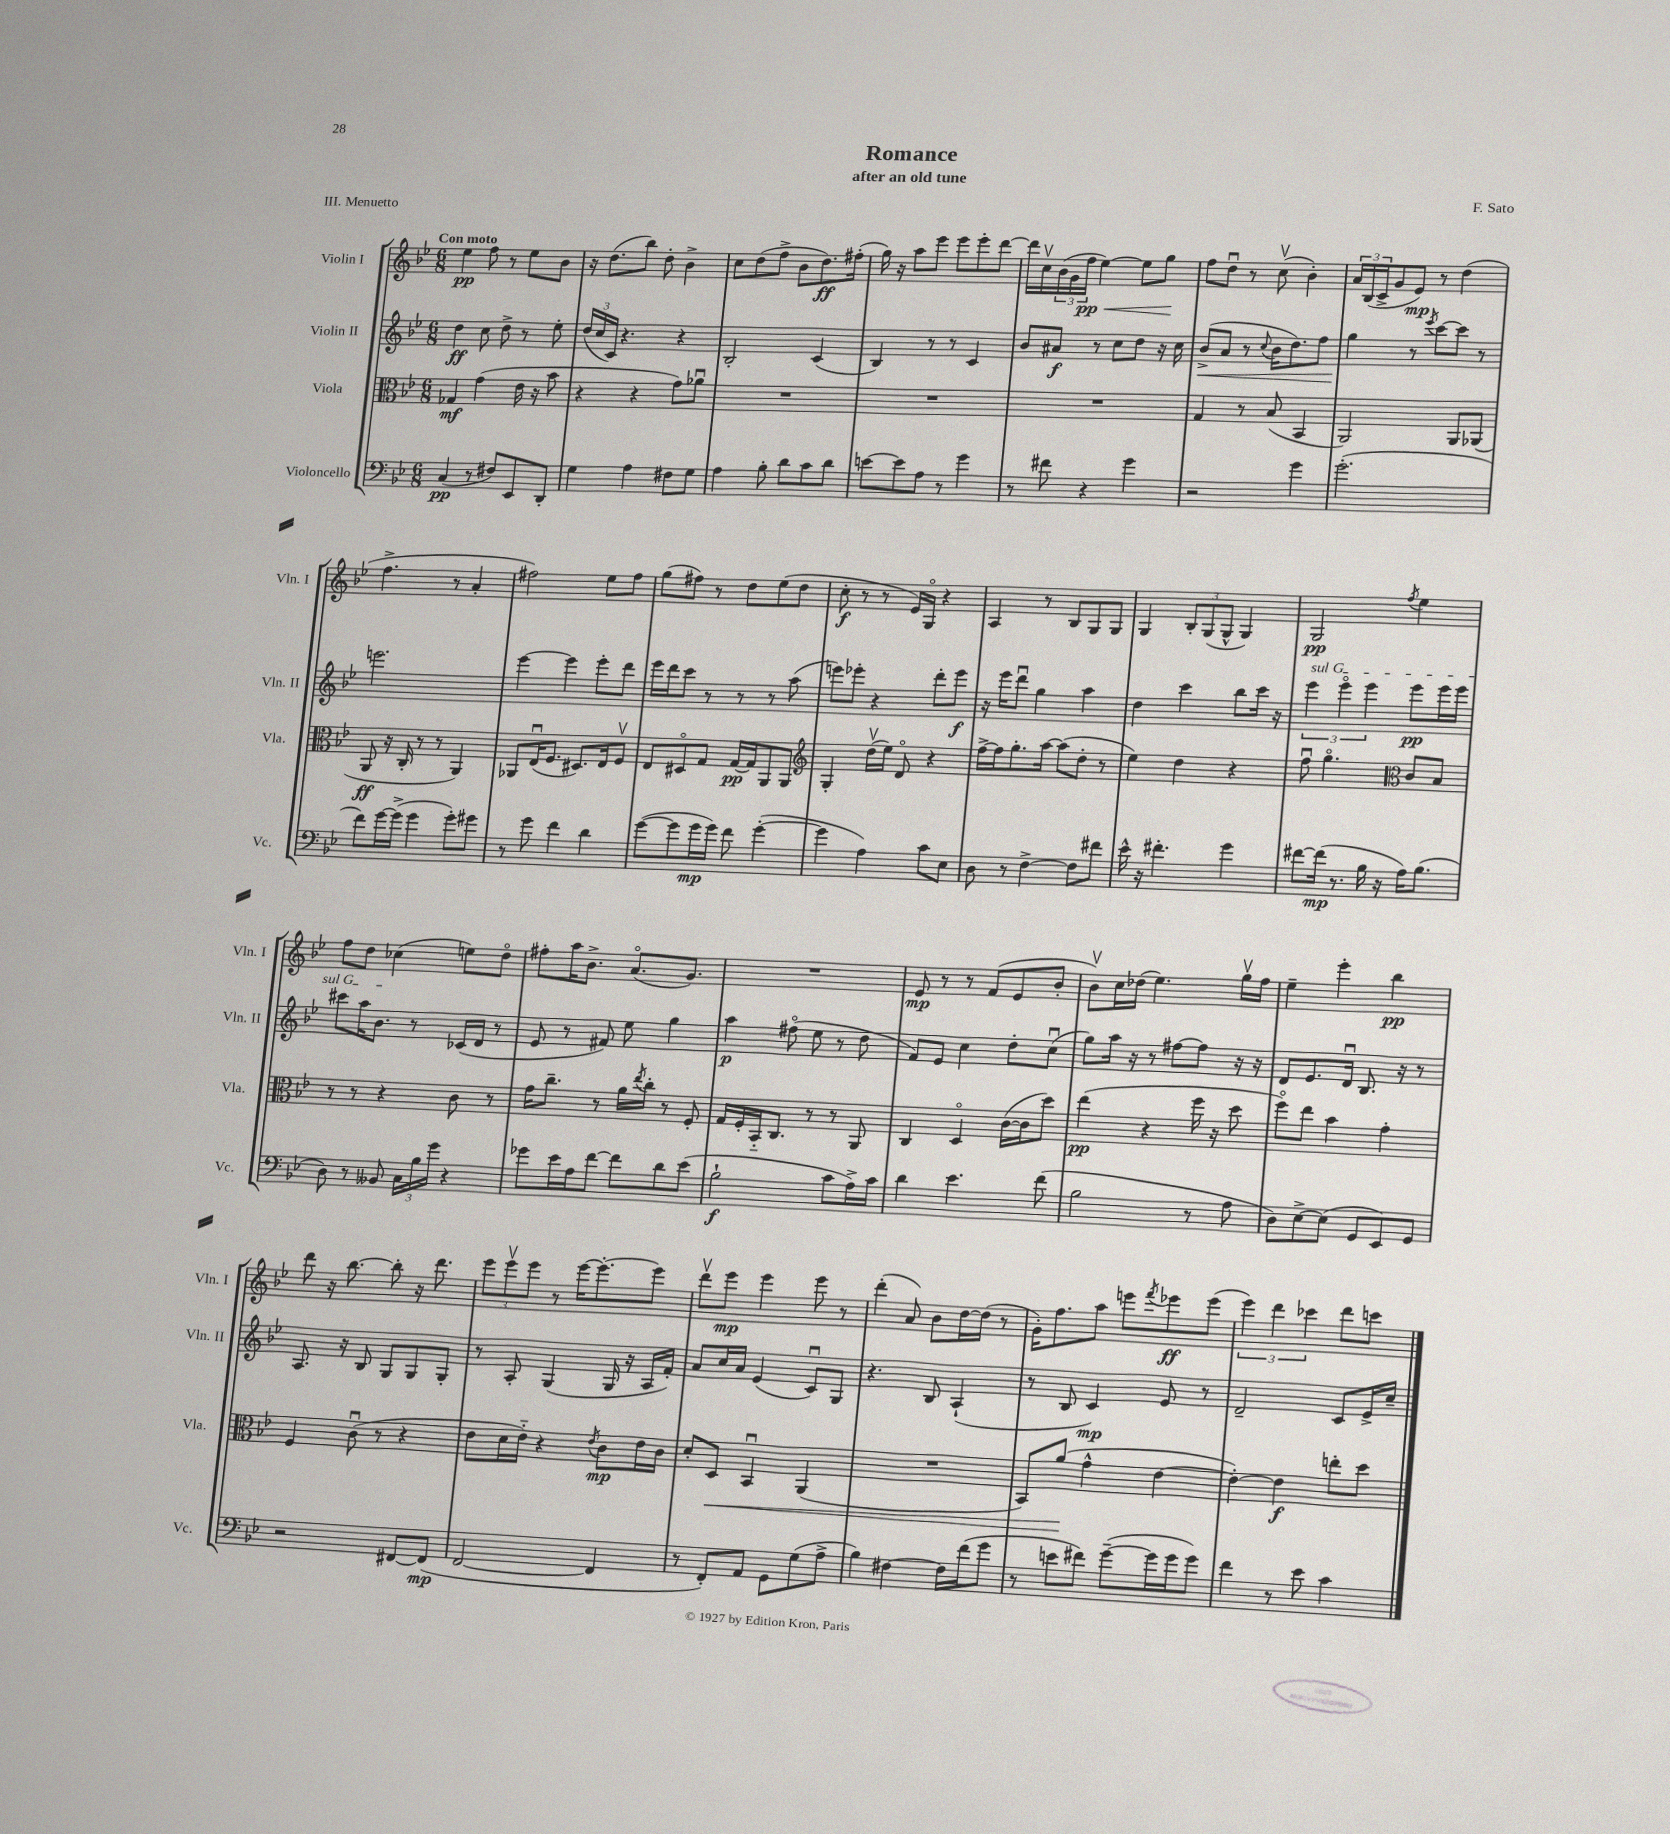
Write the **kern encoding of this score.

**kern	**dynam	**kern	**dynam	**kern	**dynam	**kern	**dynam
*part4	*part4	*part3	*part3	*part2	*part2	*part1	*part1
*staff4	*staff4	*staff3	*staff3	*staff2	*staff2	*staff1	*staff1
*I"Violoncello	*	*I"Viola	*	*I"Violin II	*	*I"Violin I	*
*I'Vc.	*	*I'Vla.	*	*I'Vln. II	*	*I'Vln. I	*
*clefF4	*	*clefC3	*	*clefG2	*	*clefG2	*
*k[b-e-]	*	*k[b-e-]	*	*k[b-e-]	*	*k[b-e-]	*
*M6/8	*	*M6/8	*	*M6/8	*	*M6/8	*
=1	=1	=1	=1	=1	=1	=1	=1
!	!	!	!	!	!	!LO:TX:a:B:t=Con moto	!
(4C/	pp	4G-X/	mf	4dd\	ff	4ee-\	pp
8r	.	(4g\	.	8cc\	.	8ff\	.
8F#X/L)	.	.	.	8dd^\	.	8r	.
8EE-/	.	16e-\	.	8r	.	8ee-\L	.
.	.	16r	.	.	.	.	.
8DD'/J	.	8b-\	.	8ee-'\	.	8b-\J	.
=2	=2	=2	=2	=2	=2	=2	=2
4G\	.	4r	.	(24dd/LL	.	16r	.
.	.	.	.	24cc/	.	.	.
.	.	.	.	.	.	(8.dd\L	.
.	.	.	.	24c/JJ)	.	.	.
.	.	.	.	4.r	.	.	.
4A\	.	4r	.	.	.	8bb-\J)	.
.	.	.	.	.	.	8dd'\	.
8F#X\L	.	8g\L)	.	4r	.	4b-^\	.
8G\J	.	8a-Xu\J	.	.	.	.	.
=3	=3	=3	=3	=3	=3	=3	=3
4A\	.	2.r	.	2B-'/	.	8cc\L	.
.	.	.	.	.	.	(8dd\	.
8B-'\	.	.	.	.	.	8ff^\J	.
8d\L	.	.	.	.	.	8b-\L	.
8c\	.	.	.	(4c/	.	8.dd\)	ff
8d\J	.	.	.	.	.	.	.
.	.	.	.	.	.	(16ff#X'\Jk	.
=4	=4	=4	=4	=4	=4	=4	=4
[8en\L	.	2.r	.	4B-/)	.	16gg\)	.
.	.	.	.	.	.	16r	.
8e\]	.	.	.	.	.	8aa\L	.
8A\J	.	.	.	8r	.	8eee-\J	.
8r	.	.	.	8r	.	8eee-\L	.
4g\	.	.	.	4c/	.	8eee-'\	.
.	.	.	.	.	.	[8ddd\J	.
=5	=5	=5	=5	=5	=5	=5	=5
8r	.	2.r	.	8b-/L	.	16ddd\LL]	.
.	.	.	.	.	.	16ccv\	.
8f#X\	.	.	.	8a#X/J	f	(24b-\	.
.	.	.	.	.	.	24g\	.
!	!	!	!	!	!	!	!LO:HP:b
.	.	.	.	.	.	24ff\JJ	< pp
4r	.	.	.	8r	.	[4ee-\)	.
.	.	.	.	8cc\L	.	.	.
4g\	.	.	.	8dd\J	.	8ee-\L]	.
.	.	.	.	16r	.	8gg\J	.
.	.	.	.	16cc\	.	.	.
.	.	.	.	.	.	.	[
=6	=6	=6	=6	=6	=6	=6	=6
!	!	!	!	!	!LO:HP:b	!	!
2r	.	4G/	.	(8b-^/L	<	8ff\L	.
.	.	.	.	8a/J	.	8ddu\J	.
.	.	8r	.	8r	.	8r	.
.	.	.	.	8qqcc/	.	.	.
.	.	(8B-/	.	16b-\KL	.	(8ccv\	.
.	.	.	.	8.dd\)	.	.	.
4g\	.	4BB-/	.	.	.	4b-'\)	.
.	.	.	.	8ff\J	.	.	.
=7	=7	=7	=7	=7	=7	=7	=7
(2.g'\	.	2AA/)	.	4gg\	.	24a/LL	.
.	.	.	.	.	.	(24B-/	.
.	.	.	.	.	.	24c^/J	.
.	.	.	.	.	.	8g/	.
.	.	.	.	8r	[	8e-/J)	mp
.	.	.	.	8qeee-/	.	.	.
.	.	.	.	[8ccc\L	.	8r	.
.	.	8AA/L	.	8ccc\J]	.	(4dd\	.
.	.	(8AA-X/J	.	8r	.	.	.
!!LO:LB:g=z
=8	=8	=8	=8	=8	=8	=8	=8
8f\L)	.	8AA/	ff	2.eeen\	.	4.ff^\	.
[16g\L	.	16r	.	.	.	.	.
(16g^\JJ]	.	16C'/	.	.	.	.	.
4g\	.	8r	.	.	.	.	.
.	.	8r	.	.	.	8r	.
8g'\L)	.	4AA/)	.	.	.	4a'/	.
8g#X\J	.	.	.	.	.	.	.
=9	=9	=9	=9	=9	=9	=9	=9
8r	.	8AA-X/L	.	[4eee-\	.	2ff#X\)	.
8g\	.	(16E-u/K	.	.	.	.	.
.	.	8.F/J	.	.	.	.	.
4f\	.	.	.	4eee-\]	.	.	.
.	.	8.D#X/L)	.	.	.	.	.
4d\	.	.	.	8eee-'\L	.	8ee-\L	.
.	.	16E-/k	.	.	.	.	.
.	.	8Fv/J	.	8ddd\J	.	8ff#\J	.
=10	=10	=10	=10	=10	=10	=10	=10
([8g\L	.	8E-/L	.	16eee-\LL	.	(8gg\L	.
.	.	.	.	16ddd\J	.	.	.
8g\]	.	8D#X/	.	8ccc\J	.	8ff#X\J)	.
16g\L	mp	8G/J	.	8r	.	8r	.
16g\JJ)	.	.	.	.	.	.	.
8f\	.	[16G/LL	pp	8r	.	8dd\L	.
.	.	16G/J]	.	.	.	.	.
([4g'\	.	8AA/	.	8r	.	(8ee-\	.
.	.	8AA/J	.	(8aa\	.	8dd\J	.
=11	=11	=11	=11	=11	=11	=11	=11
*	*	*clefG2	*	*	*	*	*
4g\]	.	4G'/	.	8eeen\L)	.	8cc'\	f
.	.	.	.	8eee-X'\J	.	8r	.
4A\)	.	(16ddv\LL	.	4r	.	8r	.
.	.	16ee-\JJ)	.	.	.	.	.
.	.	8d/	.	.	.	16e-/LL)	.
.	.	.	.	.	.	16G/JJ	.
8c\L	.	4r	.	8ddd'\L	.	4r	.
8E-\J	.	.	.	8eee-\J	f	.	.
=12	=12	=12	=12	=12	=12	=12	=12
8D\	.	[16ff^\LL	.	16r	.	4A/	.
.	.	16ff\J]	.	16eee-\KL	.	.	.
8r	.	8.gg'\	.	8dddu\J	.	.	.
[4F^\	.	.	.	4gg\	.	8r	.
.	.	[16aa\Jk	.	.	.	.	.
.	.	(8aa\L]	.	.	.	8B-/L	.
8F\L]	.	8dd'\J	.	4aa\	.	8G/	.
8f#X\J	.	8r	.	.	.	8G/J	.
=13	=13	=13	=13	=13	=13	=13	=13
16e-^^\	.	4ee-\)	.	4dd\	.	4G/	.
16r	.	.	.	.	.	.	.
4.f#X'\	.	.	.	.	.	.	.
.	.	4dd\	.	4ccc\	.	12B-'/L	.
.	.	.	.	.	.	(12G/	.
.	.	.	.	.	.	12G^^/J	.
4g\	.	4r	.	8bb-\L	.	4G/)	.
.	.	.	.	16ccc\Jk	.	.	.
.	.	.	.	16r	.	.	.
=14	=14	=14	=14	=14	=14	=14	=14
!	!	!	!	!LO:TX:a:i:t=sul G	!	!	!
[8f#X\L	.	8ffu\	.	6eee-\	.	2G/	pp
(16f#\Jk]	mp	4.gg\	.	.	.	.	.
.	.	.	.	6eee-\	.	.	.
8.r	.	.	.	.	.	.	.
.	.	.	.	6eee-\	.	.	.
16B-\	.	.	.	.	.	.	.
16r	.	.	.	.	.	.	.
*	*	*clefC3	*	*	*	*	*
.	.	.	.	.	.	8qff/	.
16A\KL)	.	8c/L	.	8eee-\L	pp	4ee-\	.
(8.B-\J	.	.	.	.	.	.	.
.	.	8B-/J	.	16eee-\L	.	.	.
.	.	.	.	16eee-\JJ	.	.	.
!!LO:LB:g=z
=15	=15	=15	=15	=15	=15	=15	=15
8D\)	.	8r	.	8ccc#X\L	.	8ff\L	.
8r	.	8r	.	16aa\K	.	8dd\J	.
.	.	.	.	8.b-\J	.	.	.
8BB--X/	.	4r	.	.	.	(4cc-X\	.
24C\LL	.	.	.	8r	.	.	.
24B-\	.	.	.	.	.	.	.
24g\JJ	.	.	.	.	.	.	.
4r	.	8c\	.	(16c-X/LL	.	8een\L)	.
.	.	.	.	16d/JJ	.	.	.
.	.	8r	.	8r	.	8dd\J	.
=16	=16	=16	=16	=16	=16	=16	=16
8g-X\L	.	16g\KL	.	8e-/	.	8ff#X'\L	.
.	.	8.cc~\J	.	.	.	.	.
16e-\L	.	.	.	8r	.	16aa\K	.
16A\J	.	.	.	.	.	8.b-^\J	.
[8f\J	.	8r	.	8f#X/)	.	.	.
8f\L]	.	16a\LL	.	8ee-\	.	(8.a/L	.
.	.	8qee-/	.	.	.	.	.
.	.	16cc'\JJ	.	.	.	.	.
8d\	.	8r	.	4gg\	.	.	.
.	.	.	.	.	.	8.g/J)	.
(8e-\J	.	8F'/	.	.	.	.	.
=17	=17	=17	=17	=17	=17	=17	=17
2B-`\	f	16G/LL	.	4aa\	p	2.r	.
.	.	16F'/	.	.	.	.	.
.	.	16BB-/J	.	.	.	.	.
.	.	8.C/J	.	.	.	.	.
.	.	.	.	(8ff#X\	.	.	.
.	.	8r	.	8ee-\	.	.	.
8c\L	.	8r	.	8r	.	.	.
16A^\L)	.	8AA/	.	8dd\	.	.	.
16c\JJ	.	.	.	.	.	.	.
=18	=18	=18	=18	=18	=18	=18	=18
4d\	.	4C/	.	8f/L)	.	8e-/	mp
.	.	.	.	8e-/J	.	8r	.
4.e-\	.	4D/	.	4cc\	.	8r	.
.	.	.	.	.	.	(8f/L	.
.	.	([16c\LL	.	8dd'\L	.	8e-/	.
.	.	16c\J]	.	.	.	.	.
(8f\	.	8dd\J)	.	(8ccu\J	.	8b-'/J	.
=19	=19	=19	=19	=19	=19	=19	=19
2B-\	.	(4ee-\	pp	8gg\L)	.	8b-v\L)	.
.	.	.	.	16aa\Jk	.	16cc\L	.
.	.	.	.	16r	.	(16dd-X\JJ	.
.	.	4r	.	8r	.	4.ee-\)	.
.	.	.	.	[8ff#X\L	.	.	.
8r	.	16ff\	.	8ff#\J]	.	.	.
.	.	16r	.	.	.	.	.
8A\	.	8dd\	.	16r	.	16ggv\LL	.
.	.	.	.	16r	.	16ff\JJ	.
=20	=20	=20	=20	=20	=20	=20	=20
8D\L)	.	8ff\L)	.	8d/L	.	4ee-~\	.
[8E-^\	.	8ee-\J	.	8.e-/	.	.	.
(8E-\J]	.	4b-\	.	.	.	4eee-'\	.
.	.	.	.	16du/Jk	.	.	.
8GG/L	.	.	.	8.B-/	.	.	.
8EE-/)	.	4g'\	.	.	.	4bb-\	pp
.	.	.	.	16r	.	.	.
8GG/J	.	.	.	8r	.	.	.
!!LO:LB:g=z
=21	=21	=21	=21	=21	=21	=21	=21
2r	.	4F/	.	8.A/	.	8ddd\	.
.	.	.	.	.	.	16r	.
.	.	.	.	16r	.	[8.bb-\	.
.	.	(8cu\	.	8B-/	.	.	.
.	.	8r	.	8G/L	.	8bb-'\]	.
[8FF#X/L	.	4r	.	8G/	.	16r	.
.	.	.	.	.	.	8.ddd\	.
(8FF#/J]	mp	.	.	8G'/J	.	.	.
=22	=22	=22	=22	=22	=22	=22	=22
[2FF/	.	8e-\L	.	8r	.	12eee-\L	.
.	.	.	.	.	.	12eee-v\	.
.	.	16d\L	.	8A'/	.	.	.
.	.	.	.	.	.	12eee-\J	.
.	.	16e-\JJ)	.	.	.	.	.
.	.	4r	.	(4G/	.	8r	.
.	.	.	.	.	.	[16eee-\KL	.
.	.	.	.	.	.	8.eee-'\_	.
.	.	8qe-/	.	.	.	.	.
4FF/]	.	8c\L	mp	16G/	.	.	.
.	.	.	.	16r	.	.	.
.	.	16e-\L	.	16A/LL	.	8eee-\J]	.
.	.	16c\JJ	.	16f'/JJ)	.	.	.
=23	=23	=23	=23	=23	=23	=23	=23
8r	.	8d'/L	.	8a/L	.	8dddv\L	.
!	!	!	!LO:HP:b	!	!	!	!
8FF'/L)	.	8D/J	<	16cc/L	.	8eee-\J	mp
.	.	.	.	16a/JJ	.	.	.
8AA/J	.	4BB-u/	.	(4e-/	.	4eee-\	.
8GG\L	.	.	.	.	.	.	.
(8G\	.	(4AA/	.	8cu/L)	.	8eee-\	.
8A^\J	.	.	.	8G/J	.	8r	.
=24	=24	=24	=24	=24	=24	=24	=24
4B-\)	.	2.r	.	4.r	.	(4ddd'\	.
[4F#X\	.	.	.	.	.	8a/)	.
.	.	.	.	8B-/	.	8b-\L	.
16F#\LL]	.	.	.	(4A`/	.	[16dd\L	.
(16f\J	.	.	.	.	.	(16dd\JJ]	.
8g\J	.	.	.	.	.	8r	.
=25	=25	=25	=25	=25	=25	=25	=25
8r	.	8BB-/L)	.	8r	.	16g'\KL)	.
.	.	.	.	.	.	8.ff\	.
8en\L	.	(8a/J	.	8B-/	.	.	.
8f#X\J)	.	4g^^\	[	4c/)	mp	8aa\J	.
([8g~\L	.	.	.	.	.	8eeen\L	.
.	.	.	.	.	.	8qfff/	.
16g\L]	.	[4e-\	.	8e-/	.	8eee-X\	ff
16g\J	.	.	.	.	.	.	.
8g\J)	.	.	.	8r	.	(8eee-\J	.
=26	=26	=26	=26	=26	=26	=26	=26
4f\	.	4e-'\_)	.	2d~/	.	6eee-\)	.
.	.	.	.	.	.	6ddd\	.
8r	.	4e-\]	f	.	.	.	.
.	.	.	.	.	.	6ccc-X\	.
8e-\	.	.	.	.	.	.	.
4c\	.	8een'\L	.	8c/L	.	8ddd\L	.
.	.	8dd\J	.	16e-^/L	.	8cccn\J	.
.	.	.	.	16cc~/JJ	.	.	.
==	==	==	==	==	==	==	==
*-	*-	*-	*-	*-	*-	*-	*-
